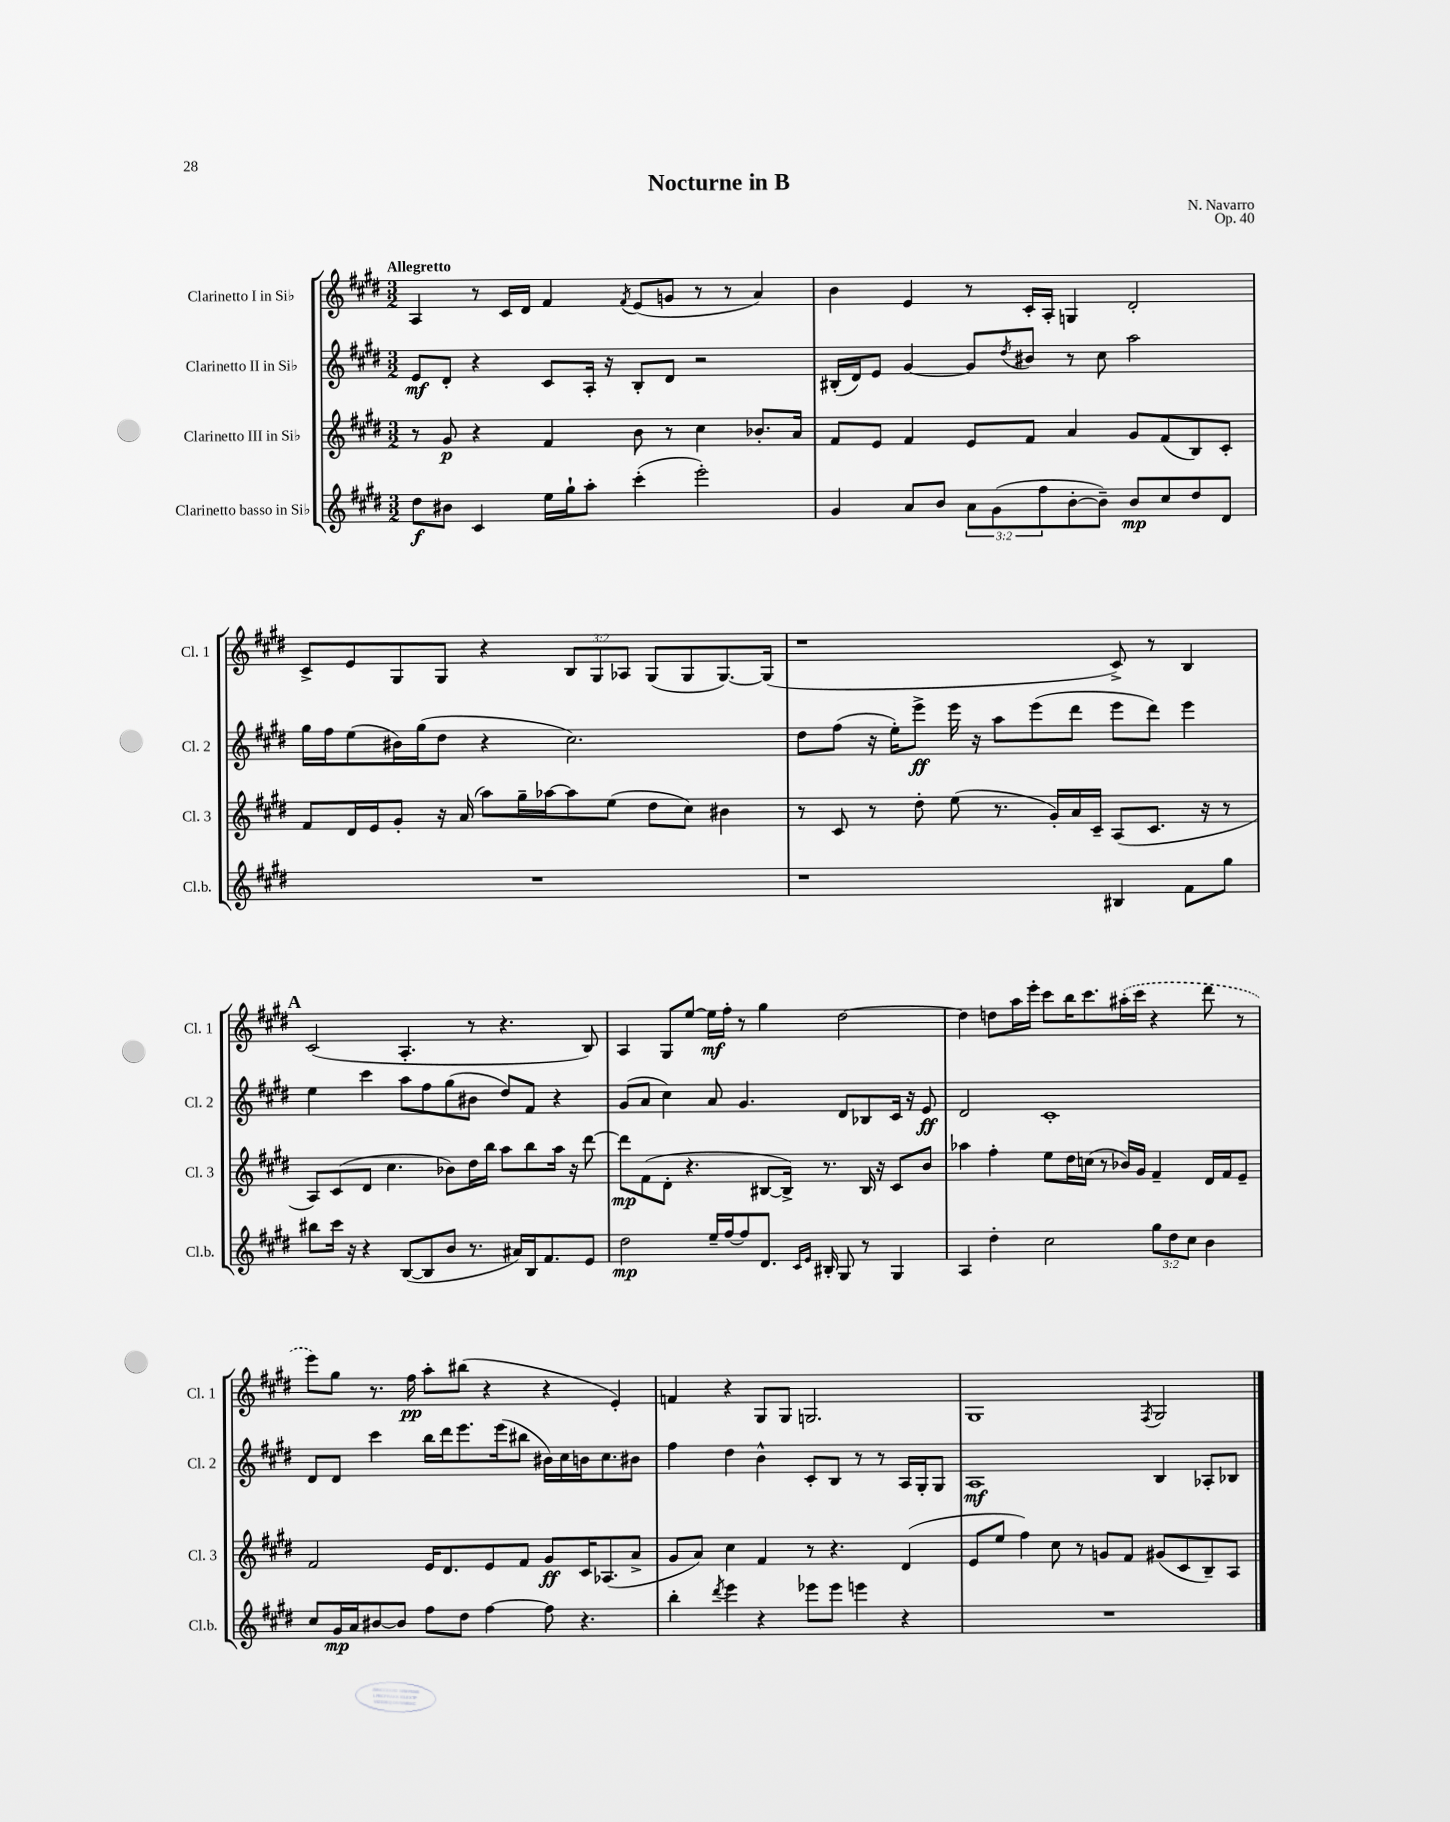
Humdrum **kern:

**kern	**kern	**kern	**kern
*staff4	*staff3	*staff2	*staff1
*clefG2	*clefG2	*clefG2	*clefG2
*k[f#c#g#d#]	*k[f#c#g#d#]	*k[f#c#g#d#]	*k[f#c#g#d#]
*M3/2	*M3/2	*M3/2	*M3/2
8dd#\L	8r	8e/L	4A/
8b#\J	8g#/	8d#'/J	.
4c#/	4r	4r	8r
.	.	.	16c#/LL
.	.	.	16d#/JJ
16ee\LL	4f#/	8c#/L	4f#/
16gg#`\J	.	.	.
8aa'\J	.	16A'/Jk	.
.	.	16r	.
.	.	.	8qf#/
(4ccc#'\	8b\	8B'/L	(8e/L
.	8r	8d#/J	8g/J
2eee'\)	4cc#\	2r	8r
.	.	.	8r
.	8.b-'/L	.	4a/)
.	16a/Jk	.	.
=	=	=	=
4g#/	8f#/L	(16B#'/LL	4b\
.	.	16d#/J)	.
.	8e/J	8e/J	.
8a/L	4f#/	[4g#/	4e/
8b/J	.	.	.
12a\L	8e/L	8g#/]L	8r
(12g#\	.	.	.
.	.	8qdd#/	.
.	8f#/J	8b#/J	16c#'/LL
12ff#\	.	.	.
.	.	.	16A'/JJ
[8b'\	4a/	8r	4G/
8b~\]J)	.	8cc#\	.
8b/L	8g#/L	2aa\	2d#'/
8cc#/	(8f#/	.	.
8dd#/	8B/)	.	.
8d#/J	8c#'/J	.	.
=	=	=	=
1.r	8f#/L	16gg#\LL	8c#^/L
.	.	16ff#\J	.
.	16d#/L	(8ee\	8e/
.	16e/J	.	.
.	8g#'/J	16b#\L)	8G#/
.	.	(16gg#\J	.
.	16r	8dd#\J	8G#/J
.	(16a/	.	.
.	8aa\L)	4r	4r
.	16gg#~\L	.	.
.	[16aa-\J	.	.
.	8aa-\]	2.cc#\)	12B/L
.	.	.	12G#/
.	(8ee\J	.	.
.	.	.	12A-/J
.	8dd#\L	.	(8G#/L
.	8cc#\J)	.	8G#/
.	4b#\	.	[8.G#/)
.	.	.	(16G#/]Jk
=	=	=	=
1r	8r	8dd#\L	1r
.	8c#/	(8ff#\J	.
.	8r	16r	.
.	.	16ee'\LK)	.
.	8dd#'\	8eee^\J	.
.	(8ee\	16eee\	.
.	.	16r	.
.	8.r	8aa\L	.
.	.	(8eee\	.
.	16g#'/LL)	.	.
.	16a/	8ddd#\J	.
.	16c#~/JJ	.	.
4B#/	(8A/L	8eee\L	8c#^/)
.	8.c#/J	8ddd#\J)	8r
8f#\L	.	4eee\	4B/
.	16r	.	.
8gg#\J	8r	.	.
=	=	=	=
8bb#\L	8A/L)	4ee\	(2c#/
16ccc#\Jk	(8c#/	.	.
16r	.	.	.
4r	8d#/J	4ccc#\	.
.	4.cc#\	.	.
([8B/L	.	8aa\L	4.A'/
8B/]	.	8ff#\	.
8b/J	8b-\L)	(8gg#\	.
8.r	16dd#\L	8b#\J	8r
.	16bb\JJ	.	.
.	8aa\L	8dd#/L)	4.r
16a#/LL)	.	.	.
16B/J	8bb\	8f#/J	.
8.f#/	.	.	.
.	16aa\Jk	4r	.
.	16r	.	.
8e/J	[8ddd#\	.	8B/)
=	=	=	=
2dd#\	8ddd#\]L	(8g#/L	4A/
.	(8f#\	8a/J	.
.	8d#'\J	4cc#\)	8G#/L
.	4.r	.	[8ee/J
16ee~/LL	.	8a/	16ee\]LL
[16ff#/J	.	.	16ff#'\JJ
8ff#/]	.	4.g#/	8r
8.d#/J	[8B#/L	.	4gg#\
.	16B#^/]Jk)	.	.
16qqc#/LL	.	.	.
16qqe/JJ	.	.	.
16B#'/	8.r	.	.
8G#/	.	8d#/L	[2dd#\
8r	16B#/	8B-/	.
.	16r	.	.
4G#/	8c#/L	16c#/Jk	.
.	.	16r	.
.	8b/J	8e/	.
=	=	=	=
4A/	4aa-\	2d#/	4dd#\]
4dd#'\	4ff#'\	.	8dd\L
.	.	.	16aa\L
.	.	.	16eee'\JJ
2cc#\	8ee\L	1c#'	8ccc#\L
.	16dd#\L	.	16bb\K
.	(16cc\JJ	.	8.ccc#\
.	8r	.	.
.	16b-/LL)	.	(16aa#'\L
.	16g#/JJ	.	16ccc#\JJ
12gg#\L	4f#~/	.	4r
12dd#\	.	.	.
12cc#\J	.	.	.
4b\	16d#/LL	.	8ddd#\
.	16f#/J	.	.
.	8e~/J	.	8r
=	=	=	=
8cc#/L	2f#/	8d#/L	8eee\L)
16g#/L	.	8d#/J	8gg#\J
16a/J	.	.	.
[8b#/	.	4ccc#\	8.r
8b#/]J	.	.	.
.	.	.	16ff#\
8ff#\L	16e/LK	16bb\LL	8aa'\L
.	8.d#/	16ddd#\J	.
8dd#\J	.	8.eee\	(8bb#\J
[4ff#\	8e/	.	4r
.	.	(16eee\k	.
.	8f#/J	8bb#\J	.
8ff#\]	8g#/L	16b#\LL)	4r
.	.	16cc#\	.
4.r	16c#/K	16b\J	.
.	(8.A-/	8.cc#\	.
.	.	.	4e'/)
.	8a^/J	8b#\J	.
=	=	=	=
4bb'\	8g#/L	4ff#\	4f/
.	8a/J)	.	.
8qddd#/	.	.	.
4eee\	4cc#\	4dd#\	4r
4r	4f#/	4b^^\	8G#/L
.	.	.	8G#/J
8eee-\L	8r	8c#'/L	2.G/
8eee-\J	4.r	8B/J	.
4eee\	.	8r	.
.	.	8r	.
4r	(4d#/	16A/LL	.
.	.	16G#'/J	.
.	.	8G#/J	.
=	=	=	=
1.r	8e/L	1A	1G#
.	8ee/J	.	.
.	4ff#\)	.	.
.	8cc#\	.	.
.	8r	.	.
.	8g/L	.	.
.	8f#/J	.	.
.	.	.	8qF#/
.	(8g#/L	4B/	2G#/
.	8c#/	.	.
.	8B~/)	8A-'/L	.
.	8A/J	8B-/J	.
==	==	==	==
*-	*-	*-	*-
